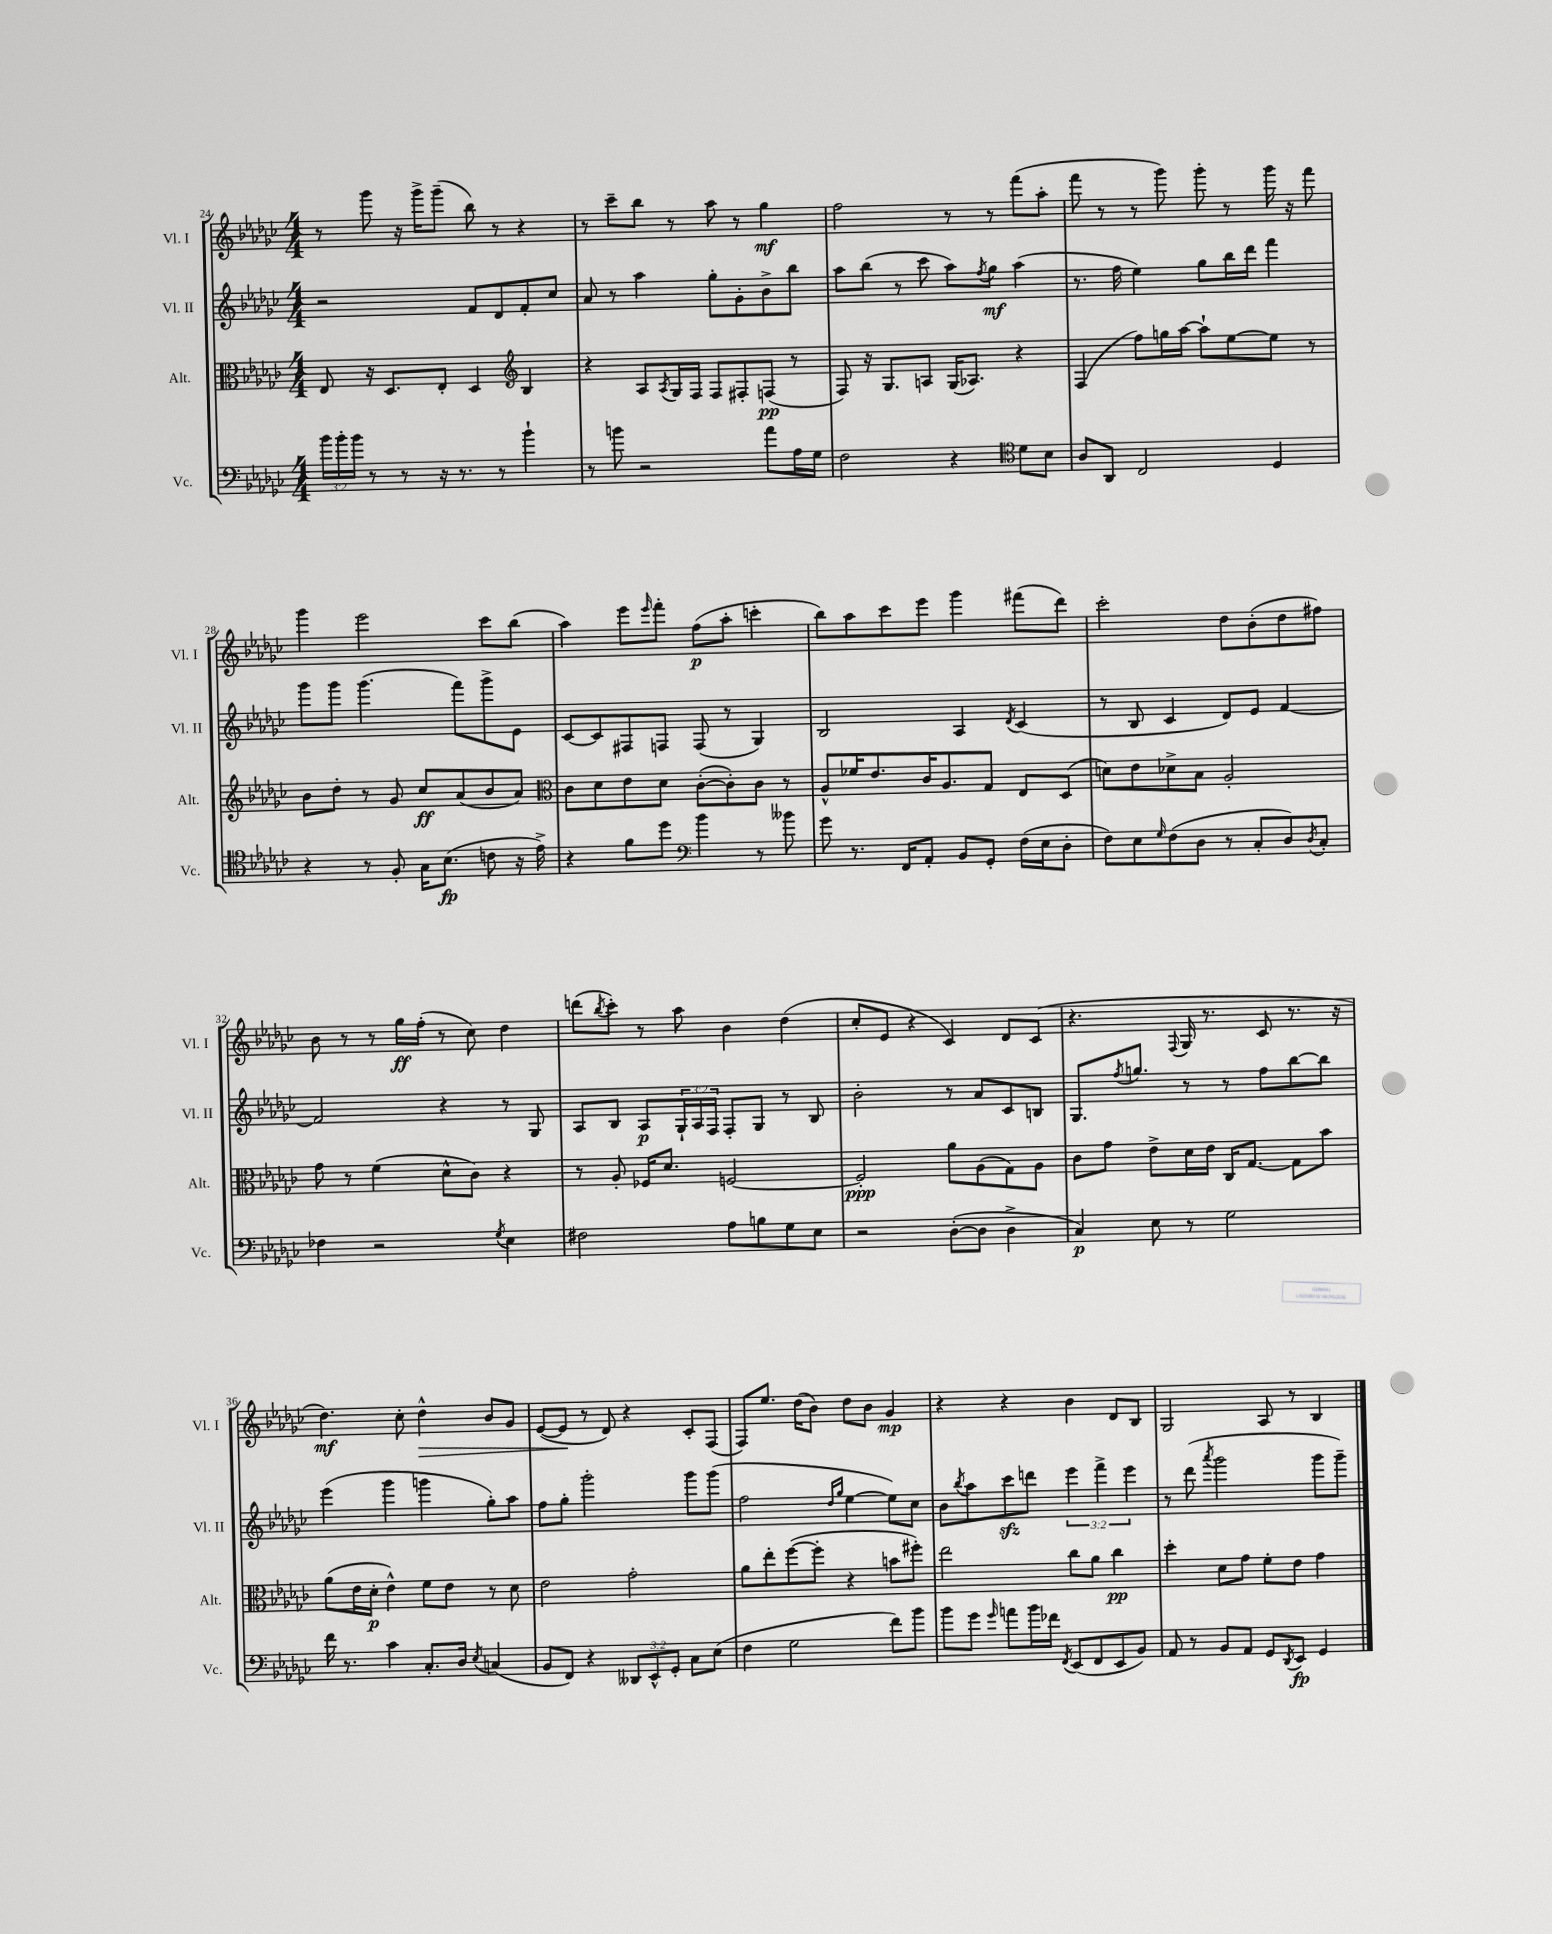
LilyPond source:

<<
\new StaffGroup <<
\new Staff = "s0" \with { instrumentName = "Vl. I" shortInstrumentName = "Vl. I" } {
    \clef treble \key ges \major \numericTimeSignature \time 4/4
    r8 ges'''8 r16 ges'''16-> ges'''8--( bes''8) r8 r4 |
    r8 ces'''8-- bes''8 r8 aes''8 r8 ges''4\mf |
    f''2 r8 r8 f'''8( aes''8-. |
    f'''8 r8 r8 ges'''8) ges'''8-. r8 ges'''16 r16 f'''8 |
    ges'''4 ees'''2 ces'''8 bes''8( |
    aes''4) ees'''8 \grace { ees'''16 } f'''8-. f''8\p( aes''8-. c'''4-. |
    bes''8) aes''8 ces'''8 ees'''8 ges'''4 fis'''8( des'''8) |
    ces'''2-. des''8 bes'8-.( des''8 fis''8) |
    bes'8 r8 r8 ges''16\ff f''16-.( r8 ces''8) des''4 |
    d'''8( \acciaccatura { bes''8 } ces'''8-.) r8 aes''8 bes'4 des''4( |
    ces''8-. ees'8 r4 ces'4) des'8 ces'8( |
    r4. \appoggiatura { f8 } ges16 r8. ces'8 r8. r16 |
    des''4.\mf) ces''8-. des''4-^\> bes'8 ges'8 |
    ees'8~( ees'8\! r8 des'8) r4 ces'8-. f8( |
    f8) ees''8. des''16( bes'8) des''8 bes'8 ges'4\mp |
    r4 r4 bes'4 des'8 bes8 |
    ges2 aes8 r8 bes4 \bar "|." |
}
\new Staff = "s1" \with { instrumentName = "Vl. II" shortInstrumentName = "Vl. II" } {
    \clef treble \key ges \major \numericTimeSignature \time 4/4 \override Staff.TupletNumber.text = #tuplet-number::calc-fraction-text
    r2 f'8 des'8 f'8-. ces''8 |
    aes'8 r8 aes''4 ges''8-. ges'8-. bes'8-> bes''8 |
    aes''8 bes''8( r8 ces'''8 aes''8) \acciaccatura { f''8 } ges''8\mf aes''4( |
    r8. f''16 ees''4) ges''8 bes''16 des'''16 f'''4 |
    ges'''8 ges'''8 ges'''4.( f'''8) ges'''8-> ees'8 |
    ces'8~ ces'8 fis8 f8 f8( r8 ges4) |
    bes2 aes4 \acciaccatura { des'8 } ces'4( |
    r8 bes8 ces'4 des'8) ees'8 f'4~ |
    f'2 r4 r8 ges8 |
    aes8 bes8 aes8\p \tuplet 3/2 { ges16-! aes16 f16 } f8-. ges8 r8 bes8 |
    bes'2-. r8 aes'8 ces'8 b8 |
    ges8. \acciaccatura { f''8 } g''8. r8 r8 f''8 bes''8~ bes''8 |
    ees'''4( ges'''4 g'''4 ges''8-.) aes''8 |
    f''8 ges''8-. ges'''2-. ges'''8 ges'''8( |
    f''2 \grace { des''16 ges''16 } ees''4~ ees''8) ces''8 |
    bes'8 \acciaccatura { bes''8 } aes''8 ces'''8\sfz d'''8 \tuplet 3/2 { ees'''4 f'''4-> ees'''4 } |
    r8 des'''8( \acciaccatura { aes'''8 } ges'''2 ges'''8 ges'''8--) \bar "|." |
}
\new Staff = "s2" \with { instrumentName = "Alt." shortInstrumentName = "Alt." } {
    \clef alto \key ges \major \numericTimeSignature \time 4/4
    ees8 r16 des8. ees8-. des4 \clef treble bes4 |
    r4 aes8 \acciaccatura { aes8 } ges16 f16 f8 fis8-. f8\pp( r8 |
    f8) r16 ges8. a8 ges16( aes8.) r4 |
    f4( f''8) g''16 aes''16~ aes''8-! ees''8~ ees''8 r8 |
    bes'8 des''8-. r8 ges'8 ces''8\ff aes'8( bes'8 aes'8) |
    \clef alto ces'8 des'8 ees'8 des'8 ces'8~-.( ces'8-.) ces'8 r8 |
    aes8-^ fes'16 ees'8. ces'16 aes8. ges8 ees8 des8( |
    d'8) ees'8 des'8-> bes8 aes2-. |
    ges'8 r8 f'4( des'8-^ ces'8) r4 |
    r8 aes8-. fes16 des'8. f2~ |
    f2-.\ppp aes'8 aes8( ges8) aes8 |
    ces'8 ges'8 ees'8-> des'16 ees'16 ces16 ges8.~ ges8 bes'8 |
    aes'8( ees'16 des'16-.\p ees'4-^) f'8 ees'8 r8 des'8 |
    ees'2 ges'2-. |
    aes'8 ees''8-. f''8~( f''8-. r4 b'8 fis''8-.) |
    ees''2 ces''8 aes'8 ces''4\pp |
    des''4-. des'8 ges'8 f'8-. ees'8 ges'4 \bar "|." |
}
\new Staff = "s3" \with { instrumentName = "Vc." shortInstrumentName = "Vc." } {
    \clef bass \key ges \major \numericTimeSignature \time 4/4 \override Staff.TupletNumber.text = #tuplet-number::calc-fraction-text
    \tuplet 3/2 { bes'16 bes'16-. bes'16 } r8 r8 r16 r8. r8 bes'4-! |
    r8 b'8 r2 aes'8 aes16 ges16 |
    f2 r4 \clef tenor des'8 bes8 |
    aes8 aes,8 ces2 des4 |
    r4 r8 f8-. ges16 bes8.\fp( c'8 r16 ees'16->) |
    r4 f'8 des''8 \clef bass bes'4 r8 beses'8 |
    ges'8 r8. f,16 aes,8-. bes,8 ges,8-. f16( ees16 des8-. |
    f8) ees8 \grace { ges16 } f8( des8 r8 ces8-. des8) \acciaccatura { des8 } ces8-. |
    fes4 r2 \acciaccatura { ges8 } ees4 |
    fis2 aes8 b8 ges8 ees8 |
    r2 des8~-.( des8 des4-> |
    ces4\p) ees8 r8 ges2 |
    f'16 r8. ces'4 ces8.-. des16 \acciaccatura { ees8 } c4( |
    bes,8 f,8) r4 \tuplet 3/2 { deses,8 ees,8-^ ges,8-. } ces8 ees8( |
    f4 ges2 f'8) bes'8 |
    bes'8 ges'8 \grace { ges'16 } a'8 bes'16 fes'16 \acciaccatura { f,8 } ees,8( f,8 ees,8 bes,8) |
    aes,8 r8 bes,8 aes,8 ges,8 \acciaccatura { des,8 } ees,8\fp ges,4 \bar "|." |
}
>>
>>
\layout { \context { \Score currentBarNumber = #24 } }
